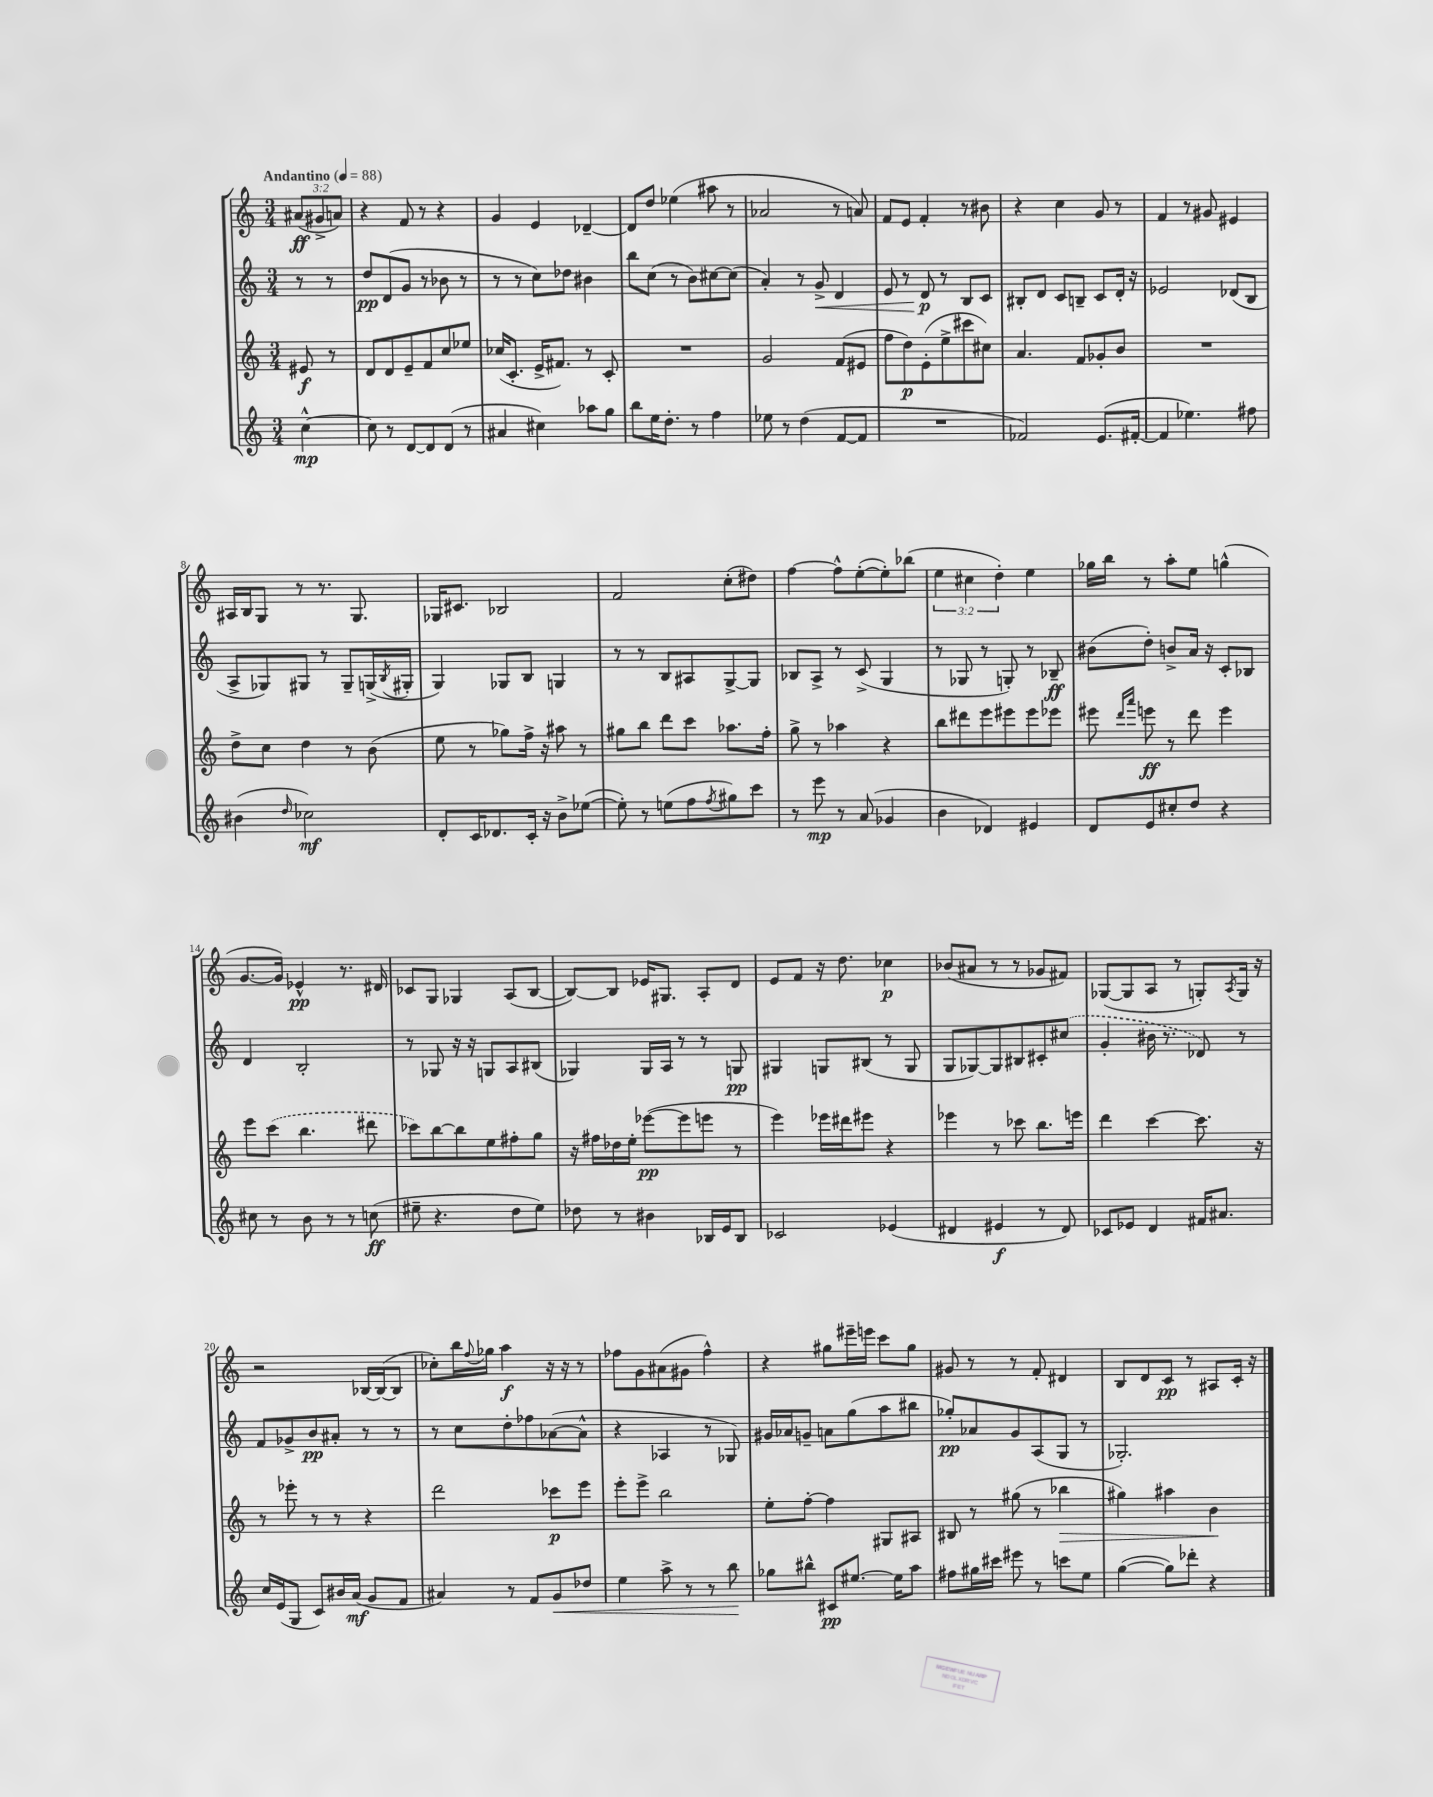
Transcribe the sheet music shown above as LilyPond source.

<<
\new StaffGroup <<
\new Staff = "s0" {
    \clef treble \key c \major \numericTimeSignature \time 3/4 \override Staff.TupletNumber.text = #tuplet-number::calc-fraction-text \partial 4 \tempo "Andantino" 4 = 88
    \tuplet 3/2 { ais'8\ff( gis'8-> a'8) } |
    r4 f'8 r8 r4 |
    g'4 e'4 des'4~-- |
    des'8 d''8 ees''4( ais''8 r8 |
    aes'2 r8 a'8) |
    f'8 e'8 f'4-. r8 bis'8 |
    r4 c''4 g'8 r8 |
    f'4 r8 gis'8 eis'4 |
    ais16 b16 g8 r8 r8. g8. |
    ges16 cis'8. bes2 |
    f'2 c''8-.( dis''8) |
    f''4~ f''8-^ e''8~-.( e''8-.) bes''8( |
    \tuplet 3/2 { e''4 cis''4 d''4-.) } e''4 |
    ges''16 b''16 r8 a''8-. e''8 g''4-^( |
    g'8.~ g'16) ees'4-^\pp r8. dis'16 |
    ces'8 g8 ges4 a8( b8~ |
    b8~) b8 ees'16 gis8. a8-. d'8 |
    e'8 f'8 r16 d''8. ces''4\p |
    bes'8( ais'8 r8 r8 ges'8 fis'8) |
    ges8~( ges8 a8 r8 g8-.) \acciaccatura { a8 } g16 r16 |
    r2 bes16~ bes16~( bes8 |
    ces''8-.) b''16 \appoggiatura { f''8 } ges''16 a''4\f r16 r16 r8 |
    fes''8 g'8 ais'8( gis'8 fes''4-^) |
    r4 gis''8 eis'''16-- e'''16 c'''8 gis''8 |
    gis'8 r8 r8 f'8-. dis'4 |
    b8 d'8 c'8\pp r8 ais8 c'16-. r16 \bar "|." |
}
\new Staff = "s1" {
    \clef treble \key c \major \numericTimeSignature \time 3/4 \partial 4
    r8 r8 |
    d''8\pp d'8( g'8 r8 bes'8 r8 |
    r8 r8 c''8) des''8 bis'4 |
    b''8 c''8( r8 b'8) cis''8~ cis''8( |
    a'4-.) r8 g'8->\< d'4 |
    e'8 r8 d'8\p\! r8 b8 c'8 |
    bis8-. d'8 c'8 b8-- c'8 d'16-. r16 |
    ees'2 des'8( b8 |
    a8-> ges8) gis8 r8 gis8-- g16->( \acciaccatura { b8 } gis16-. |
    g4) ges8 b8 g4 |
    r8 r8 b8 ais8 g8~-> g8 |
    bes8 a8-> r8 c'8->( g4 |
    r8 ges8 r8 g8-.) r8 bes8--\ff |
    bis'8( d''8-.) b'8-> a'16 r16 c'8-. bes8 |
    d'4 b2-. |
    r8 ges8 r16 r16 g8 a8 bis8( |
    ges4) ges16 a16 r8 r8 g8\pp |
    gis4 g8 bis8( r8 g8 |
    g8 ges8~) ges8 bis8 cis'8-. \once \slurDashed cis''8( |
    g'4-. bis'16 r8. des'8) r8 |
    f'8 ges'8-> b'8\pp ais'8-. r8 r8 |
    r8 c''8 d''8-. fes''8 aes'8~( aes'8-^ |
    r4 aes4 r8 ges8) |
    gis'16 aes'16 g'8-- a'8 g''8( a''8 bis''8 |
    ges''8-.\pp) aes'8 g'8 a8( g8 r8 |
    ges2.-.) \bar "|." |
}
\new Staff = "s2" {
    \clef treble \key c \major \numericTimeSignature \time 3/4 \partial 4
    eis'8\f r8 |
    d'8 d'8 e'8-- f'8 c''8 ees''8 |
    ces''16( c'8.-. e'16-> fis'8.) r8 c'8-. |
    R2. |
    g'2 f'8( eis'8 |
    f''8 d''8\p) e'8-.( e''8-> cis'''8 cis''8) |
    a'4. f'8 ges'8-. b'8 |
    R2. |
    d''8-> c''8 d''4 r8 b'8( |
    e''8 r8 ges''8) f''16-> r16 ais''8 r8 |
    gis''8 b''8 d'''8 c'''8 aes''8. f''16-. |
    g''8-> r8 aes''4 r4 |
    b''8 dis'''8 e'''8 eis'''8 eis'''8 ees'''8 |
    eis'''8 \grace { d'''16 a'''16 } e'''8\ff r8 d'''8 e'''4 |
    e'''8 \once \slurDashed c'''8( b''4. dis'''8 |
    ces'''8) b''8~ b''8 e''8 fis''8-. g''8 |
    r16 fis''16 des''16 e''16-. ees'''8~\pp( ees'''8 e'''8 r8 |
    e'''4) ees'''16 dis'''16 eis'''8 r4 |
    ees'''4 r8 ces'''8 b''8. e'''16 |
    d'''4 c'''4~ c'''8. r16 |
    r8 ees'''8-. r8 r8 r4 |
    d'''2 ces'''8\p e'''8 |
    e'''8-. e'''8-> b''2 |
    e''8-. f''8~-. f''4 gis8 ais8 |
    bis8 r8 gis''8( r8 bes''4\> |
    gis''4) ais''4 b'4\! \bar "|." |
}
\new Staff = "s3" {
    \clef treble \key c \major \numericTimeSignature \time 3/4 \partial 4
    c''4~-^\mp |
    c''8 r8 d'8~ d'8 d'8( r8 |
    ais'4 cis''4) aes''8 g''8 |
    b''8 e''16 d''8.-. r8 f''4 |
    ees''8 r8 d''4( f'8~ f'8 |
    R2. |
    fes'2) e'8.( fis'16~-. |
    fis'4 ees''4.) fis''8 |
    bis'4( \grace { d''16 } ces''2\mf) |
    d'8-. c'16 des'8. c'16-. r16 b'8-> ees''8~( |
    ees''8-.) r8 e''8( f''8 \acciaccatura { f''8 } gis''8) c'''8 |
    r8 e'''8\mp r8 a'8( ges'4 |
    b'4 des'4) eis'4 |
    d'8 e'8 cis''8-. d''8 r4 |
    cis''8 r8 b'8 r8 r8 c''8\ff( |
    eis''8-- r4. d''8 eis''8) |
    des''8 r8 bis'4 bes16 e'16 bes8 |
    ces'2 ees'4( |
    dis'4 eis'4\f r8 dis'8) |
    ces'8 ees'8 d'4 fis'16 ais'8. |
    c''16 e'16( g8 c'8) bis'16 a'16\mf( g'8 f'8 |
    ais'4) r8 f'8 g'8\< des''8 |
    e''4 a''8-> r8 r8 b''8\! |
    ges''8 bis''8-^ cis'8\pp eis''8.~ eis''16 a''8 |
    fis''8 gis''16 cis'''16 eis'''8 r8 c'''8 e''8 |
    g''4~( g''8) des'''8-. r4 \bar "|." |
}
>>
>>
